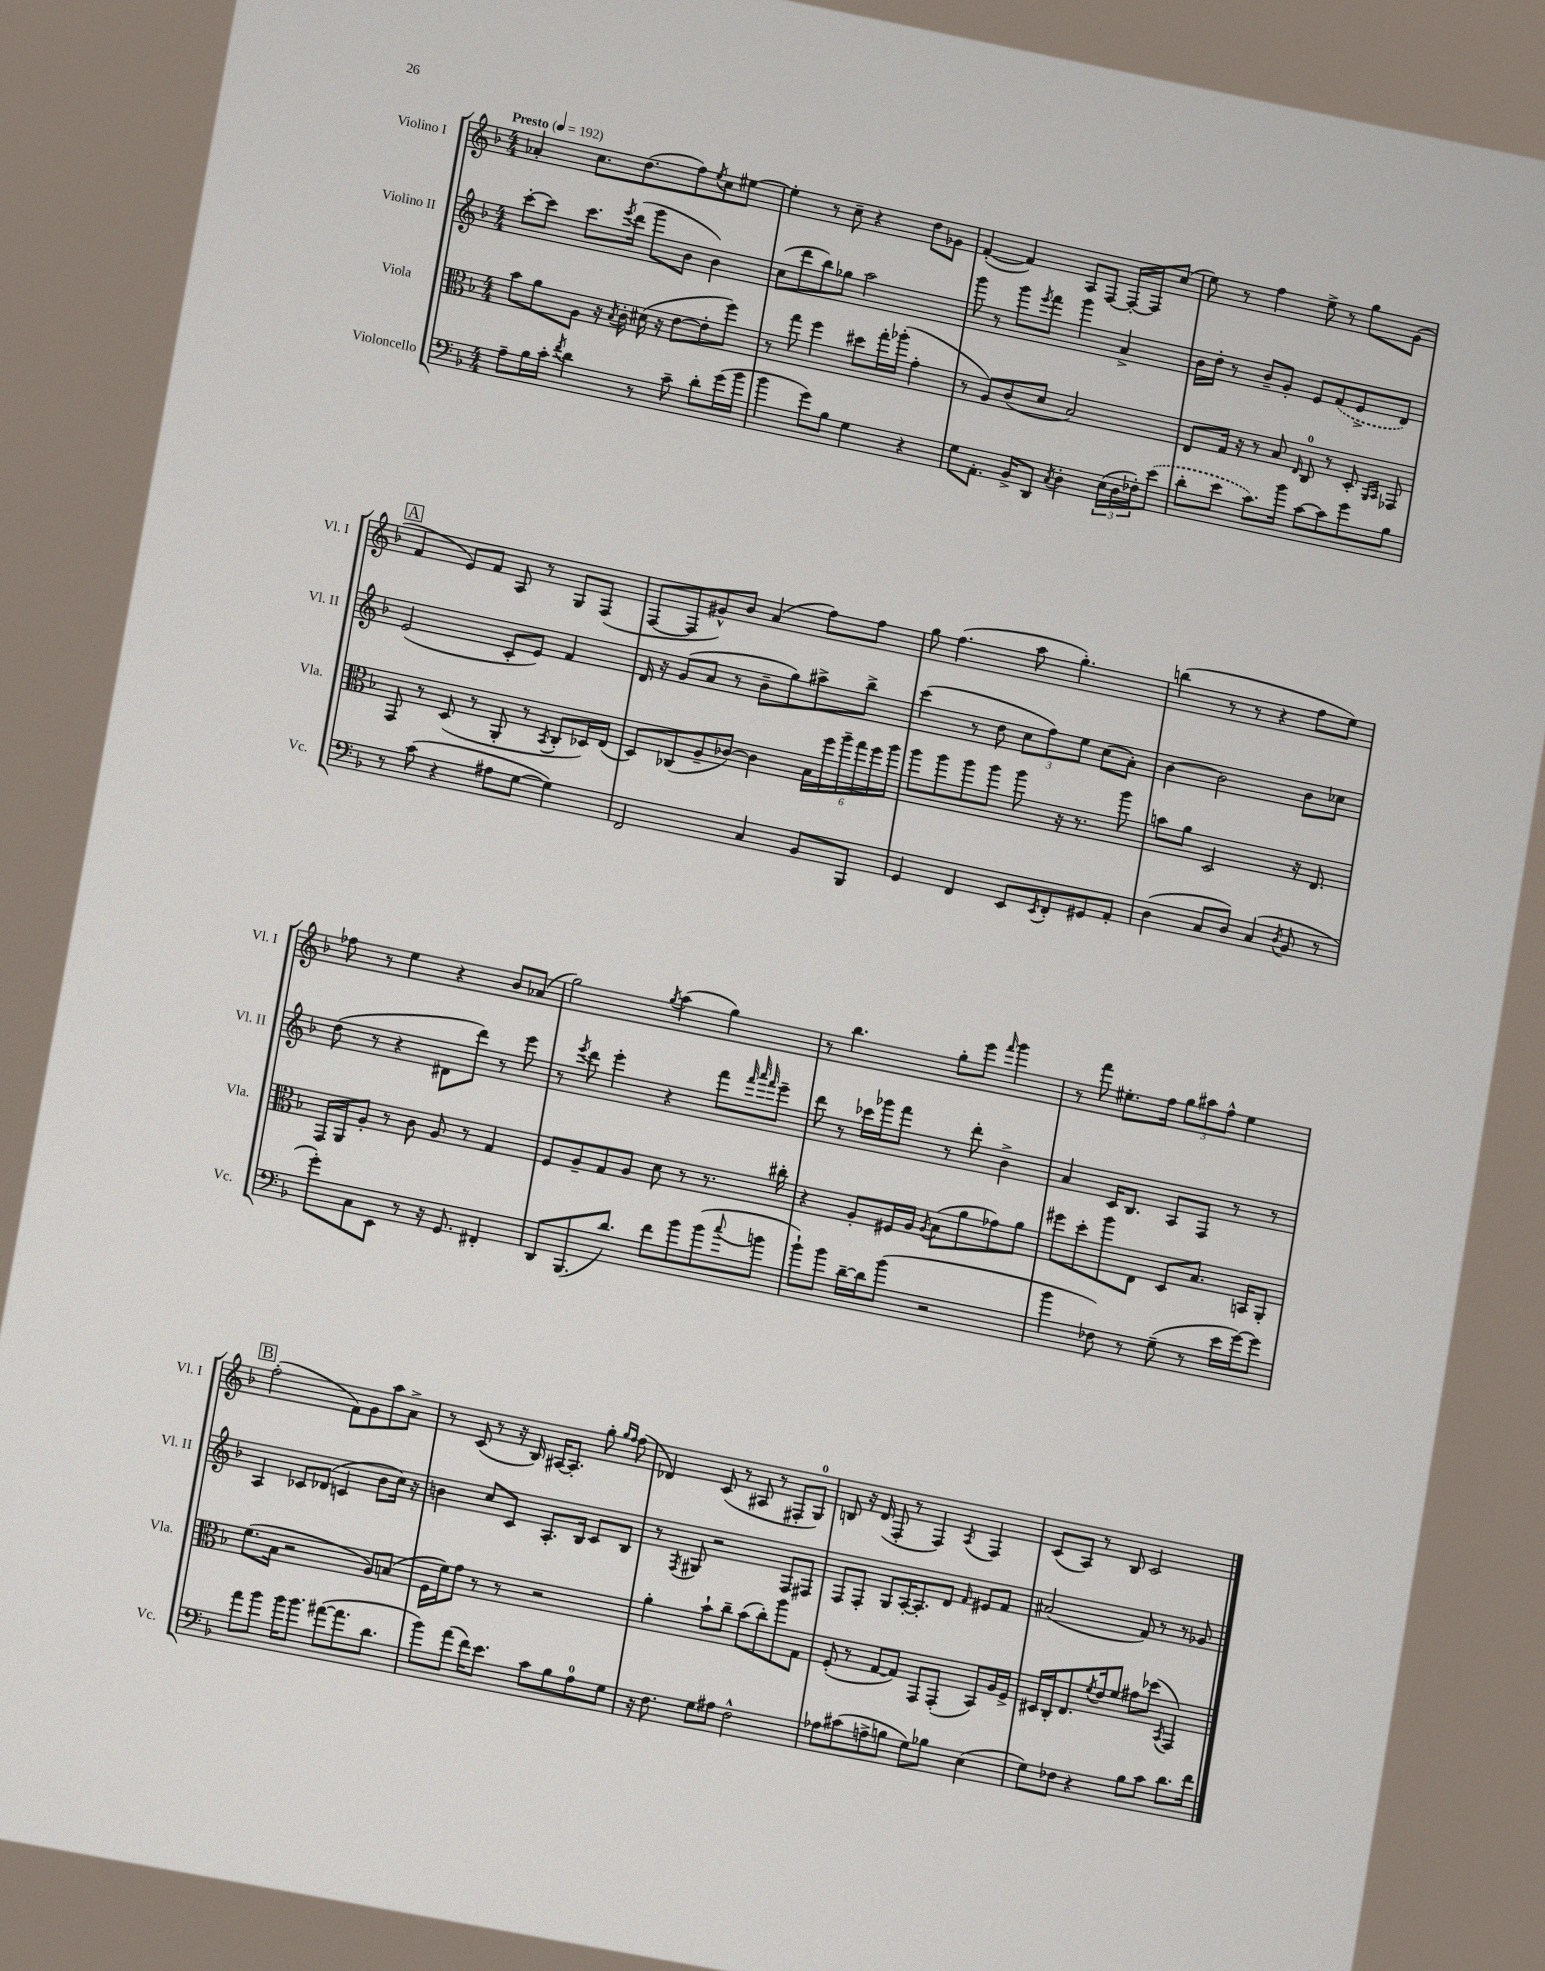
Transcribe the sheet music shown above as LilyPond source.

<<
\new StaffGroup <<
\new Staff = "s0" \with { instrumentName = "Violino I" shortInstrumentName = "Vl. I" } {
    \clef treble \key f \major \numericTimeSignature \time 4/4 \tempo "Presto" 4 = 192
    aes'4-. c''8. d''8.( f''8) \acciaccatura { e''8 } c''8 eis''8~ |
    eis''4-. r8 c''8-- r4 d''8 ges'8 |
    f'4~-.( f'4) a8 f8~ f16~-. f16 c''8( |
    e''8) r8 f''4 e''8-> r8 g''8 g'8( |
    \mark \markup { \box "A" } f'4 e'8) f'8 a8 r8 g8 f8( |
    f8~ f8 gis'8-^) bes'8 a'4( f''8) f''8 |
    g''8 f''4.( a''8 g''4.-.) |
    b''4( r8 r8 r4 f''8 e''8) |
    fes''8 r8 e''4 r4 bes'8 aes'8( |
    g''2) \acciaccatura { g''8 } a''4( g''4) |
    r8 bes''4. g''8-. e'''8 \grace { f'''16 } g'''4 |
    r8 f'''8 eis''8.-. f''16 \tuplet 3/2 { g''8 ais''8 f''8-^ } eis''4 |
    \mark \markup { \box "B" } f''2-.( f'8) g'8 a''8 a'8-> |
    r8 c'8( r8 r16 bes16) ais16~ ais8.-. g''8-. \grace { g''16 f''16 } f''8( |
    des'4) c'8( r8 ais8 r8 fis8-. g8-0) |
    b8 r16 d'16( f8-. r8 f4) \acciaccatura { a8 } f4 |
    c'8( a8) r8 bes8 c'2 \bar "|." |
}
\new Staff = "s1" \with { instrumentName = "Violino II" shortInstrumentName = "Vl. II" } {
    \clef treble \key f \major \numericTimeSignature \time 4/4
    c'''8~-. c'''8 c'''8. \acciaccatura { e'''8 } d'''16( g'''8 bes'8 bes'4) |
    c''8( d'''8 bes''8) ges''8 a''2 |
    g'''8 r8 g'''8 \acciaccatura { e'''8 } f'''8 g'''4 a'4-> |
    bes'16 d''16-. r8 bes'8-- g'8-. e'8 \once \slurDashed f'8( e'8-> d'8) |
    \mark \markup { \box "A" } e'2( c'8-. e'8) f'4 |
    d'16 r16 g'8( a'8 r8 bes'8-- g''8) ais''8-> bes''8-> |
    c'''4( r8 d''8 \tuplet 3/2 { c''8 f''8) e''8 } c''8( a'8-.) |
    bes'4~ bes'2 bes'8 ces''8 |
    d''8( r8 r4 dis'8 d'''8) r8 e'''8 |
    r8 \acciaccatura { e'''8 } d'''8 e'''4-. r4 f'''8 \grace { f'''32 a'''32 f'''32 } e'''8-- |
    d'''8 r8 ces'''16 ges'''16 f'''8 r8 d'''8-. bes'4-> |
    a'4 c'16 bes8. a8 f8 r8 r8 |
    \mark \markup { \box "B" } a4 ces'8 des'8( c'4 bes'8 c''16) r16 |
    b'4 c''8 c'8 a8.-. bes16 c'8 bes8 |
    r8 \acciaccatura { f8 } gis8 r2 f8 fis8 |
    f8 f8-. g8 a16~-. a8.-. d'8 \grace { f'16 } eis'8 f'8 |
    ais'2( f'8) r8 r8 ges'8 \bar "|." |
}
\new Staff = "s2" \with { instrumentName = "Viola" shortInstrumentName = "Vla." } {
    \clef alto \key f \major \numericTimeSignature \time 4/4
    bes'8 a'8 a8 r16 \acciaccatura { bes8 } c'16-. dis'16( r16 e'8~ e'8-. f''8) |
    r8 g''8 f''4 dis''8 g''16-. aes''16-.( g'4-. |
    r8 a8) c'8( d'8 bes2) |
    e8 g16 r16 r8 bes8 \grace { e16 } c8-0 r8 d8-. \grace { a,16 bes,16 } ges,8 |
    \mark \markup { \box "A" } g,8 r8 d8( r8 a,8-. r8 \acciaccatura { bes,8 } c8-. des16) e16( |
    d8) ces8( a8-- ces'8~) ces'4 \tuplet 6/4 { bes16 f''16 a''16-- g''16 f''16 a''16 } |
    a''8 a''8 a''8 a''8 a''8 r16 r8. a''8 |
    b'8 a'8 d2 r16 e8. |
    g,16 a,16 a8-. r8 c'8 a8 r8 g4 |
    f8 a8-- g8 a8 d'8 r8 r8. cis''16-. |
    r4 a8-. fis16 a16 \acciaccatura { a8 } bes8( a'8 ges'8) a'8 |
    fis''8 d''8-. a''8 e8 d8 bes8. b,16 a,8-. |
    \mark \markup { \box "B" } f'8.( bes16 r2 a8) b8( |
    f16 f'16) g'8 r8 r8 r2 |
    a'4-. bes'8-! c''8-- bes'8( c''8-.) a''8 g8 |
    f8-.( r8 g8~ g8) g,8 g,8-.( bes,8) a16 f16-> |
    dis16 c16-. e8. \acciaccatura { f'8 } e'16 f'8 gis'8 des''8( \acciaccatura { bes,8 } g,4) \bar "|." |
}
\new Staff = "s3" \with { instrumentName = "Violoncello" shortInstrumentName = "Vc." } {
    \clef bass \key f \major \numericTimeSignature \time 4/4
    a8-- bes16 c'16-. \acciaccatura { f'8 } d'4 r8 c'8-- d'8-. g'16( bes'16 |
    bes'4 g'8) bes8 g4 r4 |
    g8 a,8.-. bes,16-> d,8 \acciaccatura { c8 } d4-. \tuplet 3/2 { e16( d16 fes16-.) } \once \slurDashed e'8( |
    d'8-. e'8 c'8.) bes'16 c'8~ c'8 g'8 bes8 |
    \mark \markup { \box "A" } r8 c'8( r4 ais8 g8~ g4) |
    f,2 c4 bes,8 bes,,8 |
    g,4 f,4 e,8 \acciaccatura { e,8 } f,8-. gis,8 a,8-. |
    d4( c8 d8) c4( \acciaccatura { d8 } bes,8 r8 |
    g'8-.) c8 e,8 r8 r16 g,8. fis,4-. |
    d,8 bes,,8.( d'8.) f'8 bes'8 bes'8( \appoggiatura { c''8 } b'8 |
    bes'8-!) bes'8 d'16~-- d'16 bes'8( r2 |
    bes'4 fes8) r8 g8--( r8 e'16 g'16~) g'8 |
    \mark \markup { \box "B" } a'8 bes'8 bes'16 bes'8. ais'8~( ais'8. d'8. |
    bes'8) a'8( f'16) e'8. c'8 bes8 a8-0 g8 |
    r16 f8. g8 ais8 f2-^ |
    aes8 cis'8( a8-> b8 g8) bes8 e4( |
    g8) fes8 r4 bes8 c'8 d'8. f'16 \bar "|." |
}
>>
>>
\layout { \context { \Score \remove "Bar_number_engraver" } }
